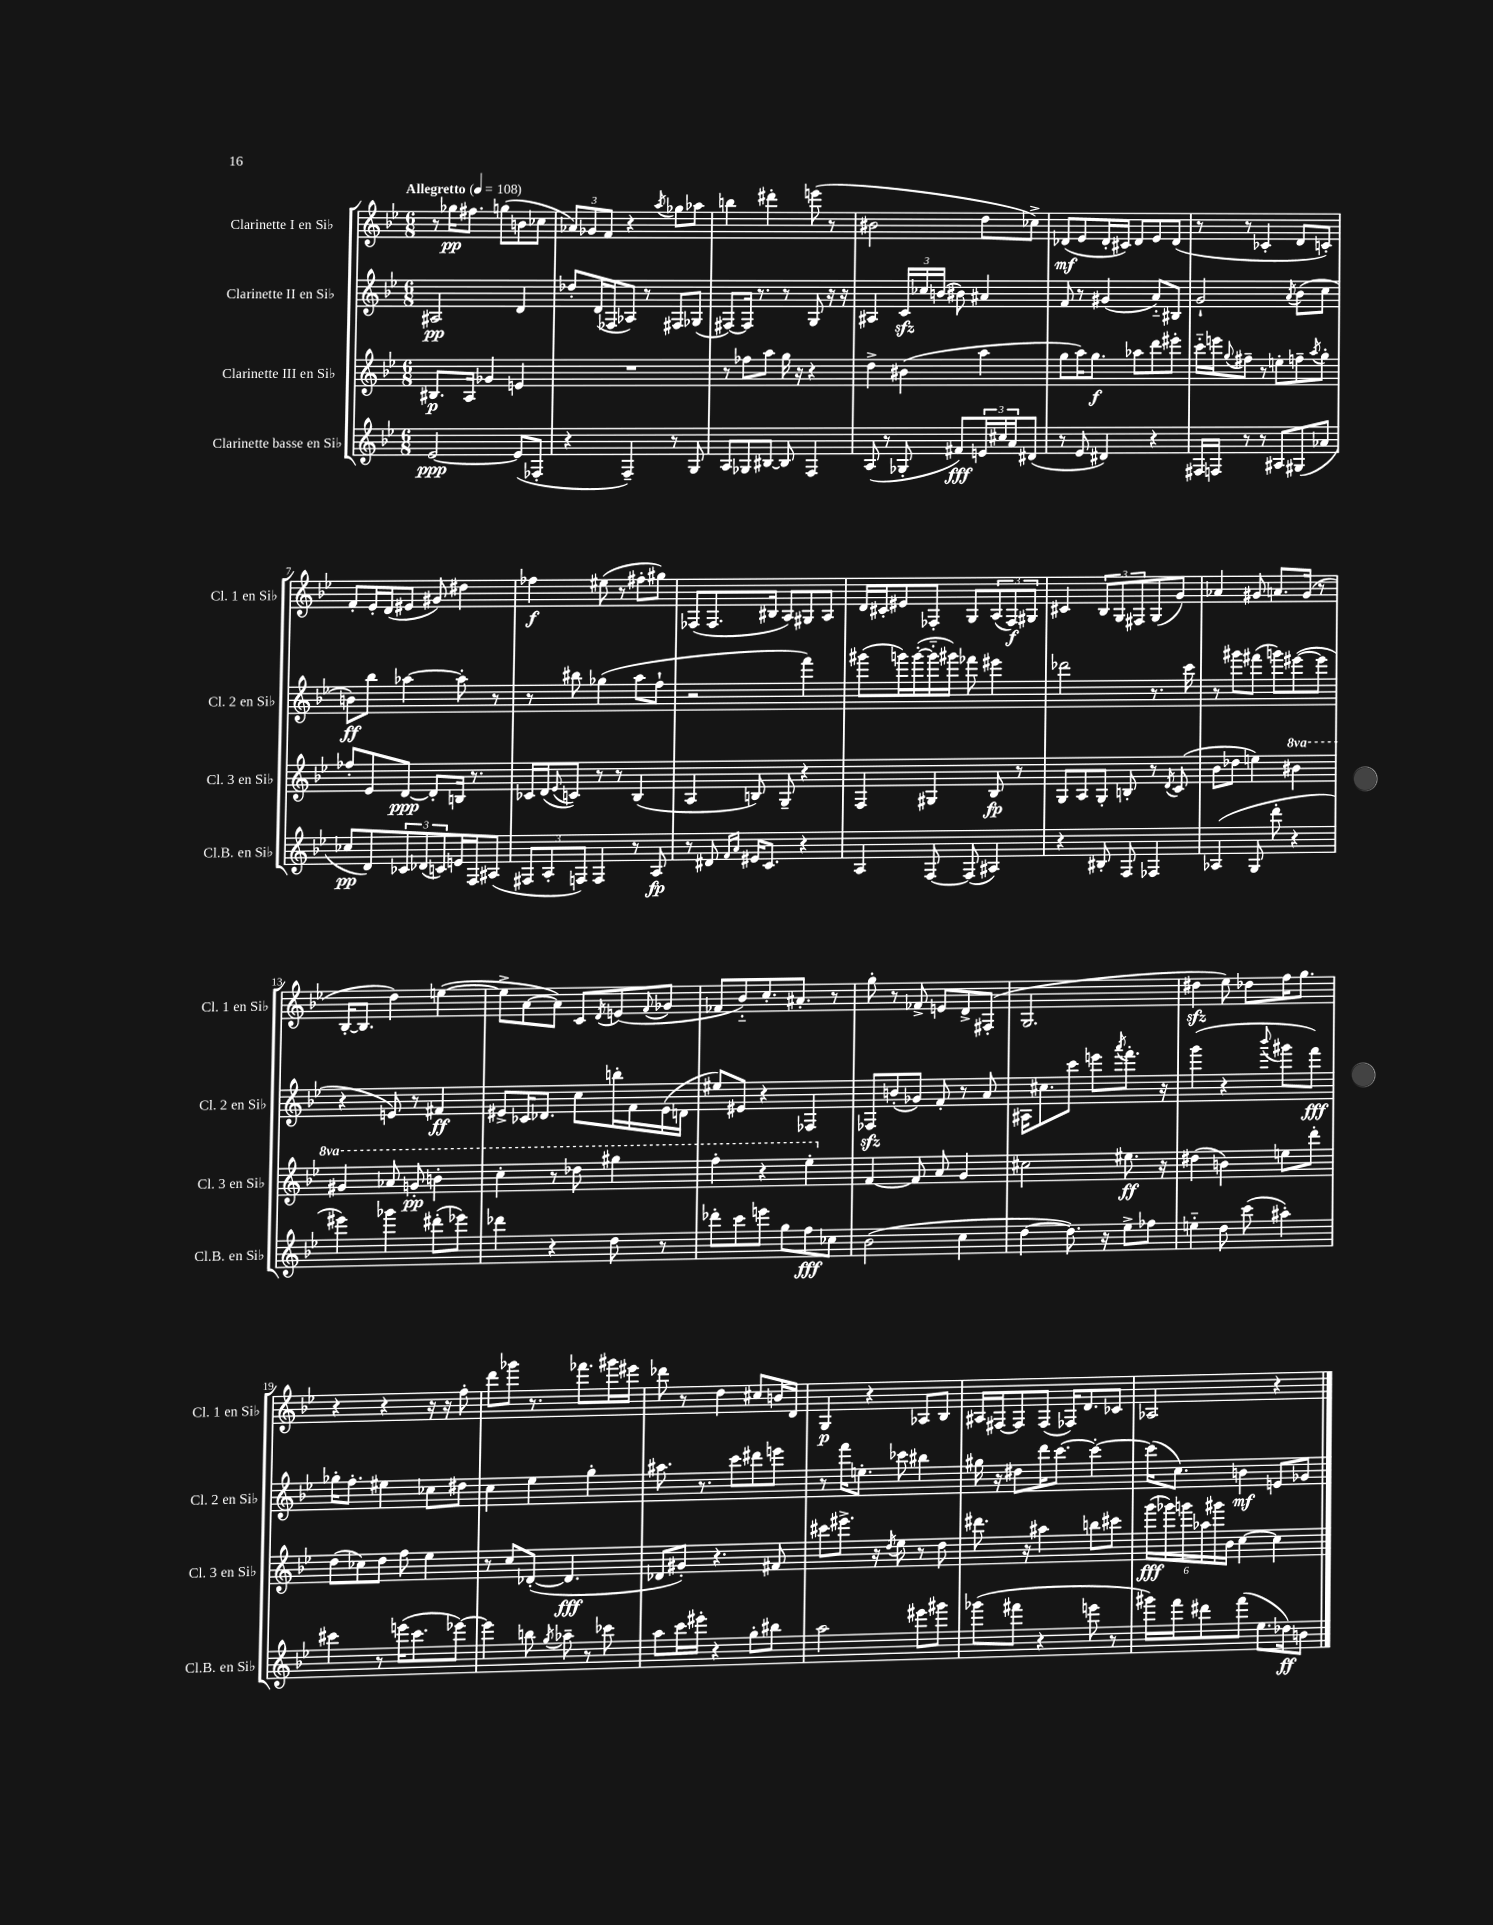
<<
\new StaffGroup <<
\new Staff = "s0" \with { instrumentName = "Clarinette I en Sib" shortInstrumentName = "Cl. 1 en Sib" } {
    \clef treble \key bes \major \numericTimeSignature \time 6/8 \tempo "Allegretto" 4 = 108
    r8 ges''16\pp fis''8. g''8( b'8 ces''8 |
    \tuplet 3/2 { aes'8) ges'8 f'8 } r4 \acciaccatura { a''8 } ges''8 aes''8 |
    b''4 dis'''4-. e'''8( r8 |
    bis'2 d''8 ces''8->) |
    des'8\mf( ees'8 des'16-. cis'16) des'8 ees'8 des'8( |
    r8 r8 ces'4-. d'8 c'8-.) |
    f'8-. ees'16-. d'16( eis'8 gis'8) dis''4 |
    fes''4\f eis''8( r8 fis''8-. gis''8) |
    fes8( fes8. bis16 a8) gis8 a8 |
    d'16 cis'16-. eis'8 fes8-. g8 \tuplet 3/2 { a8( fes8\f) gis8 } |
    cis'4 \tuplet 3/2 { bes8 g8 fis8 } g8( g'8) |
    aes'4 gis'8 a'8. gis'16( r8 |
    bes16~-. bes8. d''4) e''4~( |
    e''8-> a'8~ a'8) c'8 \acciaccatura { d'8 } e'8( \appoggiatura { f'8 } ges'8 |
    fes'8 bes'8-_) c''8.-. ais'8.-. r8 |
    g''8-. r8 fes'8-> e'8 d'8-> fis8-.( |
    g2. |
    dis''4\sfz ees''8) des''8 f''16 g''8. |
    r4 r4 r16 r16 f''8-. |
    d'''8 ges'''8 r8. fes'''8. gis'''16 eis'''16 |
    des'''8 r8 d''4 cis''8 b'16 d'16 |
    g4\p r4 aes8 bes8 |
    ais16 fis16~ fis8 fis8( fes16) d'8. ces'8 |
    aes2 r4 \bar "|." |
}
\new Staff = "s1" \with { instrumentName = "Clarinette II en Sib" shortInstrumentName = "Cl. 2 en Sib" } {
    \clef treble \key bes \major \numericTimeSignature \time 6/8
    ais2\pp d'4 |
    des''8-. d'16( fes16 aes8) r8 fis8 ges8( |
    fis8~) fis16 r8. r8 g8 r16 r16 |
    ais4 \tuplet 3/2 { c'16\sfz ces''16 b'16( } bis'8) ais'4 |
    f'8 r8 gis'4( a'8-_) bis8 |
    g'2-! \acciaccatura { a'8 } bes'8( c''8 |
    b'8\ff) bes''8 aes''4~ aes''8-. r8 |
    r8 bis''8 ges''4( a''8 f''8-! |
    r2 f'''4) |
    gis'''8( g'''16) g'''16~-.( g'''16-_ gis'''16) fes'''8 eis'''4 |
    des'''2 r8. c'''16 |
    r8 gis'''8 fis'''8( g'''8) eis'''8~( eis'''8 |
    r4 e'8) r8 fis'4\ff |
    eis'8-> ces'16 des'8. c''8 b''16-. f'16 eis'16( d'16 |
    eis''8) eis'8 r4 fes4 |
    fes8\sfz b'8-.( ges'8) f'8-. r8 a'8 |
    ais16 cis''8. c'''8 e'''8 \acciaccatura { a'''8 } f'''8.-. r16 |
    g'''4( r4 \appoggiatura { bes'''8 } gis'''8 f'''8\fff) |
    ges''16-. f''8.-. eis''4 ces''8 dis''8 |
    c''4 ees''4 g''4-. |
    ais''8. r8. c'''8 dis'''8 e'''8 |
    r8 f'''16 e''8.-. ces'''8 bis''4 |
    gis''16 r16 dis''8 d'''16 c'''8.~ c'''4~-. |
    c'''16( c''8.) b'4\mf e'8 ges'8 \bar "|." |
}
\new Staff = "s2" \with { instrumentName = "Clarinette III en Sib" shortInstrumentName = "Cl. 3 en Sib" } {
    \clef treble \key bes \major \numericTimeSignature \time 6/8 \set Staff.ottavationMarkups = #ottavation-simple-ordinals
    bis8.\p a16 ges'4 e'4 |
    R2. |
    r8 fes''8 a''8 g''16 r16 r4 |
    d''4-> bis'4( a''4 |
    g''8 a''16) g''8.\f aes''8 d'''8 eis'''8-. |
    c'''16-_ e'''16 \appoggiatura { g''8 } fis''8-- r8 e''8-. f''8-- \acciaccatura { a''8 } g''8-. |
    fes''8-. ees'8 d'8~\ppp d'8-. b16 r8. |
    ces'16 d'16( \appoggiatura { ees'8 } c'8) r8 r8 bes4( |
    a4 b8) g8-- r4 |
    f4 gis4 bes8\fp r8 |
    g8 a8 g8-. b8-. r8 \acciaccatura { d'8 } c'8( |
    bes'8 des''8 e''4) \ottava #1 bis''4 |
    gis''4 aes''8 g''8-.\pp b''4-. |
    c'''4-. r8 des'''8 gis'''4 |
    f'''4-. r4 ees'''4-. \ottava #0 |
    f'4~ f'8 a'8 g'4 |
    cis''2 eis''8.\ff r16 |
    dis''4( b'4) e''8 d'''8-. |
    d''8( ces''8) d''8 f''8 ees''4 |
    r8 c''8 des'8~-.( des'4.\fff |
    des'8 gis'8-.) r4. fis'8 |
    cis'''8 eis'''8.-> r16 \acciaccatura { d''8 } ees''8 r8 d''8 |
    dis'''8. r16 ais''4 b''8 cis'''8 |
    \tuplet 6/4 { g'''16\fff( ges'''16) g'''16 aes''16 gis'''16 bes'16 } c''4~ c''4 \bar "|." |
}
\new Staff = "s3" \with { instrumentName = "Clarinette basse en Sib" shortInstrumentName = "Cl.B. en Sib" } {
    \clef treble \key bes \major \numericTimeSignature \time 6/8
    ees'2~\ppp ees'8( fes8-. |
    r4 f4--) r8 g8 |
    a8 ges8 bis8~ bis8 f4 |
    a8( r8 ges8-. fis'8\fff) \tuplet 3/2 { e'16 cis''16 a'16 } dis'8( |
    r8 ees'8 dis'4) r4 |
    fis16 f16 r8 r8 ais8 gis8( aes'8 |
    ces''8\pp d'8) \tuplet 3/2 { ces'8 des'8( c'8) } e'16 f16 ais8( |
    \tuplet 3/2 { fis8 a8-. f8) } f4 r8 a8\fp |
    r8 dis'8 \grace { f'16 a'16 } eis'16 c'8. r4 |
    a4 f8~ f8( ais4) |
    r4 bis8-. f8 fes4 |
    aes4( g8 d'''8-. r4 |
    eis'''4) ges'''4 dis'''8-.( ees'''8) |
    des'''4 r4 d''8 r8 |
    des'''8-. c'''8 e'''8 g''8 f''8\fff ces''8 |
    bes'2( c''4 |
    d''4~ d''8.) r16 ees''8-> fes''8 |
    e''4-_ d''8 c'''8( ais''4-.) |
    cis'''4 r8 e'''16( cis'''8. ees'''8~) |
    ees'''4 b''8 \acciaccatura { g''8 } aes''8-- r8 ces'''8 |
    a''8 c'''16 eis'''16-. r4 g''8-. bis''8 |
    a''2 eis'''8 gis'''8 |
    ges'''8( fis'''8 r4 e'''8 r8 |
    gis'''16) f'''16 dis'''8 f'''8( ees''8. des''16\ff) b'8 \bar "|." |
}
>>
>>
